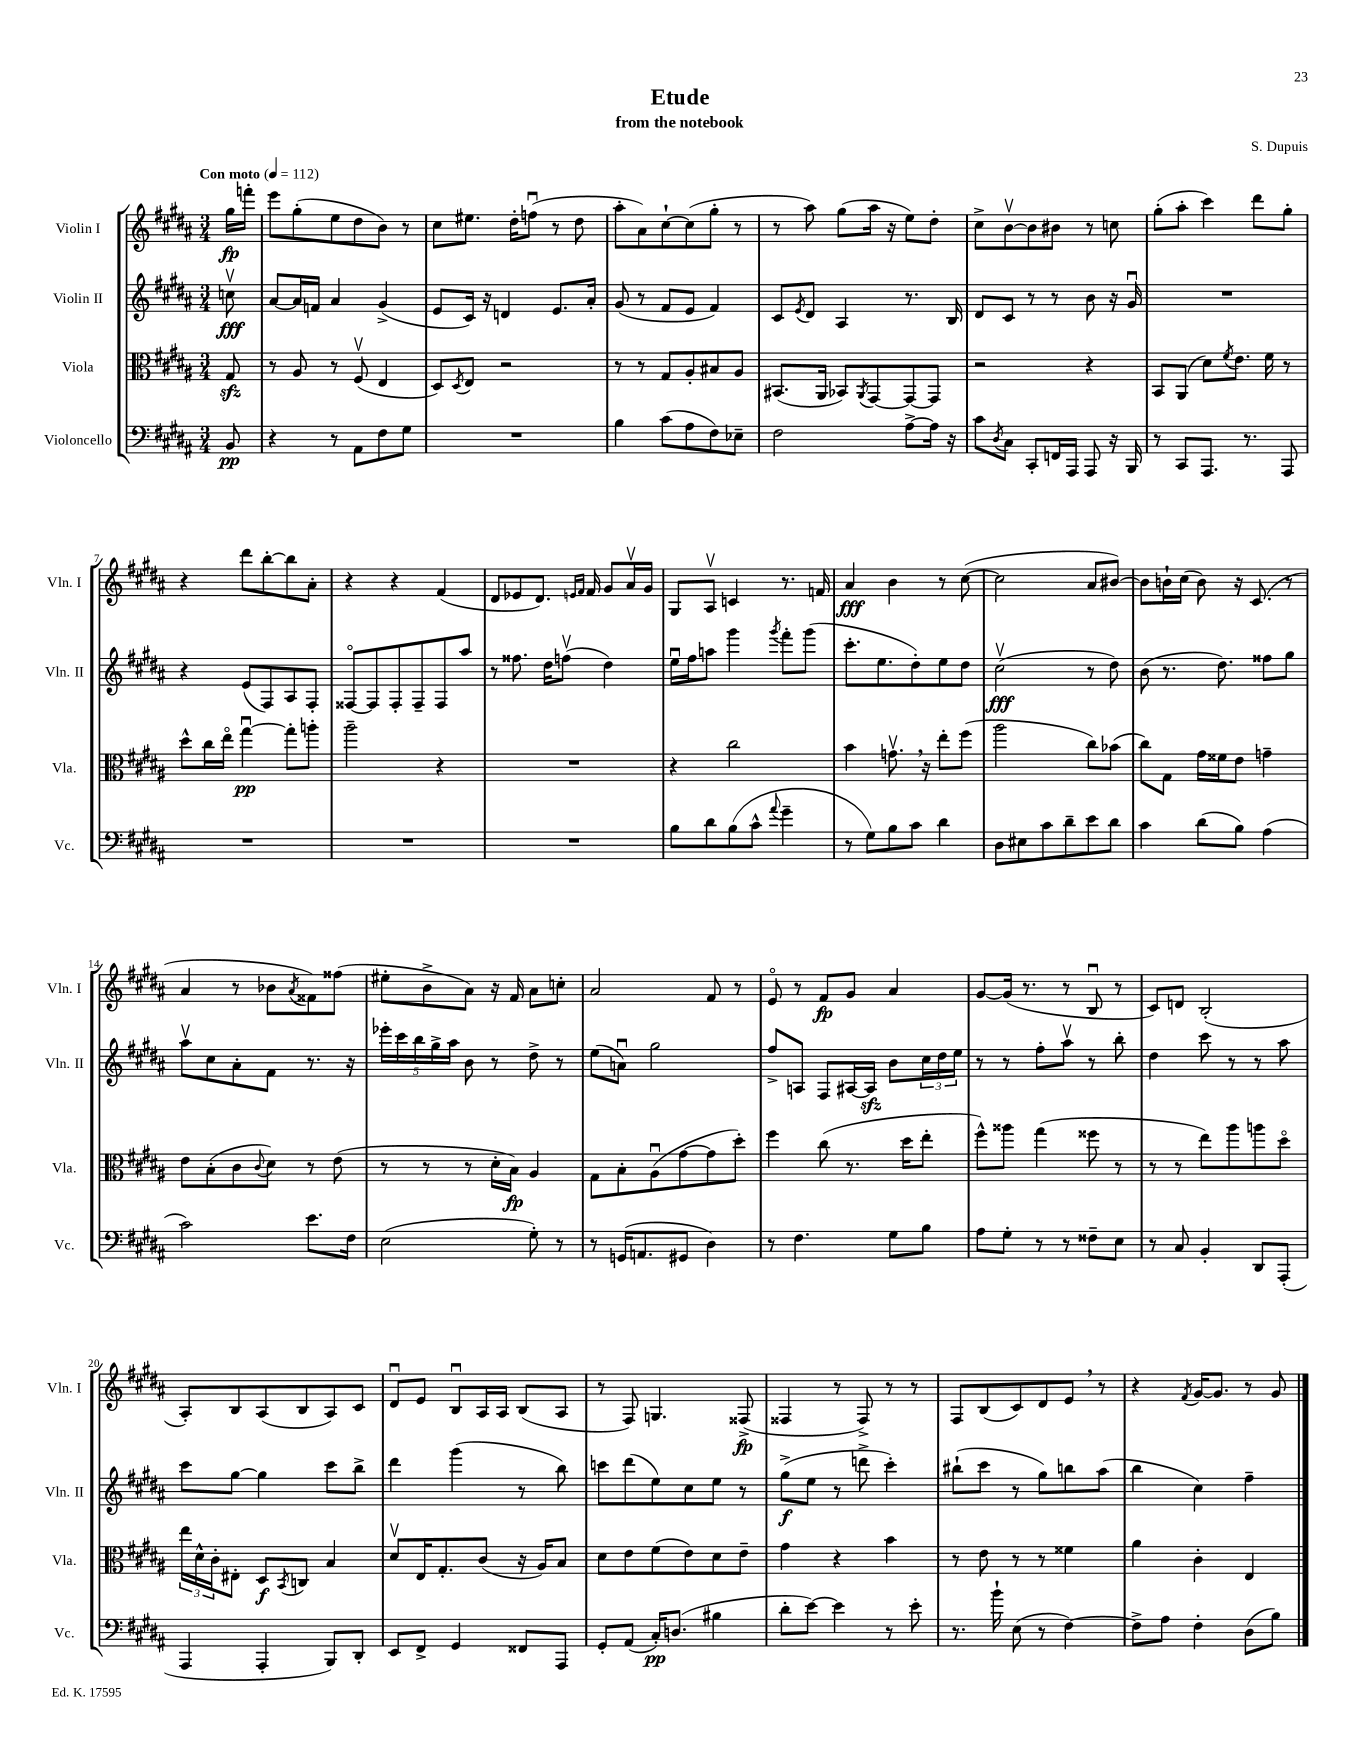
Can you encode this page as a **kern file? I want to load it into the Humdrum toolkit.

**kern	**kern	**kern	**kern
*staff4	*staff3	*staff2	*staff1
*clefF4	*clefC3	*clefG2	*clefG2
*k[f#c#g#d#a#]	*k[f#c#g#d#a#]	*k[f#c#g#d#a#]	*k[f#c#g#d#a#]
*M3/4	*M3/4	*M3/4	*M3/4
*MM112	*MM112	*MM112	*MM112
8BB/	8G#/	8ccv\	16gg#\LL
.	.	.	16fff'\JJ
=	=	=	=
4r	8r	[8a#/L	8eee\L
.	8A#/	16a#/]L	(8gg#'\
.	.	16f/JJ	.
8r	8r	4a#/	8ee\
8AA#\L	(8F#v/	.	8dd#\
8F#\	4E/	(4g#^/	8b\J)
8G#\J	.	.	8r
=	=	=	=
2.r	8D#/L)	8e/L	8cc#\L
.	8qD#/	.	.
.	8E/J	16c#/Jk)	8.ee#\J
.	.	16r	.
.	2r	4d/	.
.	.	.	16dd#'\LK
.	.	.	(8ffu\J
.	.	8.e/L	8r
.	.	.	8dd#\
.	.	16a#'/Jk	.
=	=	=	=
4B\	8r	(8g#/	8aa#'\L
.	8r	8r	8a#\)
(8c#\L	8G#/L	8f#/L	[8cc#`\
8A#\	8A#'/	8e/J	(8cc#\]
8F#\)	8B#/	4f#/)	8gg#'\J
8E-~\J	8A#/J	.	8r
=	=	=	=
2F#\	(8.BB#/L	8c#/L	8r
.	.	8qe/	.
.	.	8d#/J	8aa#\)
.	16AA#/Jk	.	.
.	8BB-/L)	4A#/	(8gg#\L
.	8qAA#/	.	.
.	[8GG#/	.	16aa#\Jk
.	.	.	16r
[8A#^\L	8GG#/_	8.r	8ee\L)
16A#\]Jk	8GG#/]J	.	8dd#'\J
16r	.	16B/	.
=	=	=	=
8c#\L	2r	8d#/L	8cc#^\L
8qD#/	.	.	.
8C#\J	.	8c#/J	[8bv\
8CC#'/L	.	8r	8b\]
16FF/L	.	8r	8b#\J
16AAA#/JJ	.	.	.
8AAA#/	4r	8b\	8r
16r	.	16r	8cc\
16BBB/	.	16g#u/	.
=	=	=	=
8r	8BB/L	2.r	(8gg#'\L
8CC#/L	(8AA#/J	.	8aa#'\J
8.AAA#/J	8d#\L)	.	4ccc#\)
.	8qf#/	.	.
.	8.e\J	.	.
8.r	.	.	.
.	.	.	8ddd#\L
.	16f#\	.	.
8AAA#/	8r	.	8gg#'\J
=	=	=	=
2.r	8dd#^^\L	4r	4r
.	16cc#\L	.	.
.	16eeo\JJ	.	.
.	[4gg#u\	(8e/L	8ddd#\L
.	.	8F#/)	[8bb'\
.	8gg#'\]L	8A#/	8bb\]
.	8aa'\J	8F#'/J	8a#'\J
=	=	=	=
2.r	2aa#~\	[8F##o/L	4r
.	.	8F##/]	.
.	.	8F##'/	4r
.	.	8F##~/	.
.	4r	8F##/	(4f#/
.	.	8aa#/J	.
=	=	=	=
2.r	2.r	8r	8d#/L
.	.	8.ff##\	8e-/
.	.	.	8.d#/J)
.	.	16dd#\LK	.
.	.	(8ffv\J	.
.	.	.	16qqe/LL
.	.	.	16qqf#/JJ
.	.	.	16f#/
.	.	4dd#\)	8g#/L
.	.	.	16a#v/L
.	.	.	16g#/JJ
=	=	=	=
8B\L	4r	16eeu\LL	8G#/L
.	.	16ff#\J	.
8d#\	.	8aa\J	8A#v/J
(8B\	2cc#\	4ggg#\	4c/
8c#^^\J	.	.	.
8qqa#/	.	8qggg#/	.
4g#~\	.	8fff#'\L	8.r
.	.	(8ggg#\J	.
.	.	.	16f/
=	=	=	=
8r	4b\	8.ccc#'\L	4a#/
8G#\L)	.	.	.
.	.	8.ee\	.
8B\	8.gv\	.	4b\
8c#\J	.	8dd#'\)	.
.	16r	.	.
4d#\	8ee'\L	8ee\	8r
.	(8ff#\J	8dd#\J	([8cc#\
=	=	=	=
8D#\L	2aa#\	(2cc#v\	2cc#\]
8E#\	.	.	.
8c#\	.	.	.
8d#~\	.	.	.
8e\	8cc#\L)	8r	8a#/L
8d#\J	(8b-\J	8dd#\)	[8b#/J)
=	=	=	=
4c#\	8cc#\L)	(8b\	8b#\]L
.	8G#\J	8.r	16b`\L
.	.	.	(16cc#\JJ
(8d#\L	16g#\LL	.	8b\)
.	16f##\J	8.dd#\)	.
8B\J)	8e\J	.	16r
.	.	.	(8.c#/
(4A#\	4g~\	8ff##\L	.
.	.	8gg#\J	8r
=	=	=	=
2c#\)	8e\L	8aa#v\L	4a#/
.	(8B'\	8cc#\	.
.	8c#\	8a#'\	8r
.	8qqc#/	.	.
.	8d#\J)	8f#\J	8b-\L
.	.	.	8qa#/
8.e\L	8r	8.r	8f##\)
.	(8e\	.	(8ff##\J
16F#\Jk	.	16r	.
=	=	=	=
(2E\	8r	20eee-'\LL	8ee#'\L
.	.	20ccc#\	.
.	.	20bb\	.
.	8r	.	8b^\
.	.	20gg#^\	.
.	.	20aa#\JJ	.
.	8r	8b\	8a#\J)
.	16d#'\LL	8r	16r
.	16B\JJ)	.	16f#/
8G#'\)	4A#/	8dd#^\	8a#\L
8r	.	8r	8cc'\J
=	=	=	=
8r	8G#\L	(8ee\L	2a#/
(16GG/LK	8B'\	8au\J)	.
8.AA/	.	.	.
.	(8A#u\	2gg#\	.
8GG#/J	[8g#\	.	.
4D#\)	8g#\]	.	8f#/
.	8dd#'\J)	.	8r
=	=	=	=
8r	4ff#\	8ff#^/L	8eo/
4.F#\	.	8A/J	8r
.	(8cc#\	8F#/L	8f#/L
.	8.r	[16A#/L	8g#/J
.	.	16A#/]JJ	.
8G#\L	.	8b\L	4a#/
.	16dd#\LK	.	.
8B\J	8ee'\J	24cc#\L	.
.	.	24dd#\	.
.	.	24ee\JJ	.
=	=	=	=
8A#\L	8ff#^^\L)	8r	[8g#/L
8G#'\J	8aa##\J	8r	(16g#/]Jk
.	.	.	8.r
8r	(4gg#\	8ff#'\L	.
8r	.	8aa#v\J	8r
8F##~\L	8ff##\	8r	8Bu/
8E\J	8r	8bb'\	8r
=	=	=	=
8r	8r	4dd#\	8c#/L)
8C#/	8r	.	8d/J
4BB'/	8ee\L)	8ccc#\	(2B'/
.	8aa#\	8r	.
8DD#/L	8aa\	8r	.
(8AAA#'/J	8dd#o\J	8aa#\	.
=	=	=	=
4AAA#/	24ee\LL	8ccc#\L	8A#'/L)
.	24d#^^\	.	.
.	24c#'\J	.	.
.	8E#'\J	[8gg#\J	8B/
4AAA#'/	8D#/L	4gg#\]	(8A#/
.	8qBB/	.	.
.	8C/J	.	8B/
8BBB/L)	4B/	8ccc#\L	8A#/)
8DD#'/J	.	8bb^\J	8c#/J
=	=	=	=
8EE/L	8d#v/L	4ddd#\	8d#u/L
8FF#^/J	16E/K	.	8e/J
.	8.G#'/	.	.
4GG#/	.	(4ggg#\	8Bu/L
.	(8c#/J	.	16A#/L
.	.	.	16A#/JJ
8FF##/L	16r	8r	(8B/L
.	16A#/LK)	.	.
8AAA#/J	8B/J	8bb\)	8A#/J
=	=	=	=
8GG#'/L	8d#\L	8ccc\L	8r
(8AA#/J	8e\	(8ddd#\	8F#/)
16C#'/LK)	(8f#\	8ee\)	4.G/
(8.D/J	.	.	.
.	8e\)	8cc#\	.
4B#\	8d#\	8ee\J	.
.	8e~\J	8r	(8F##^/
=	=	=	=
8d#'\L	4g#\	(8gg#^\L	4F##/
[8e\J)	.	8ee\J	.
4e\]	4r	8r	8r
.	.	8ddd^\	8F##^/)
8r	4b\	4ccc#'\)	8r
8e'\	.	.	8r
=	=	=	=
8.r	8r	(8bb#`\L	8F#/L
.	8e\	8ccc#\J	(8B/
16b`\	.	.	.
(8E\	8r	8r	8c#/)
8r	8r	8gg#\L)	8d#/
[4F#\)	4f##\	8bb\	8e/J
.	.	(8aa#\J	8r
=	=	=	=
8F#^\]L	4a#\	4bb\	4r
8A#\J	.	.	.
.	.	.	8qf#/
4F#'\	4c#'\	4cc#\)	[16g#/LK
.	.	.	8.g#/]J
(8D#\L	4E/	4ff#~\	8r
8B\J)	.	.	8g#/
==	==	==	==
*-	*-	*-	*-
